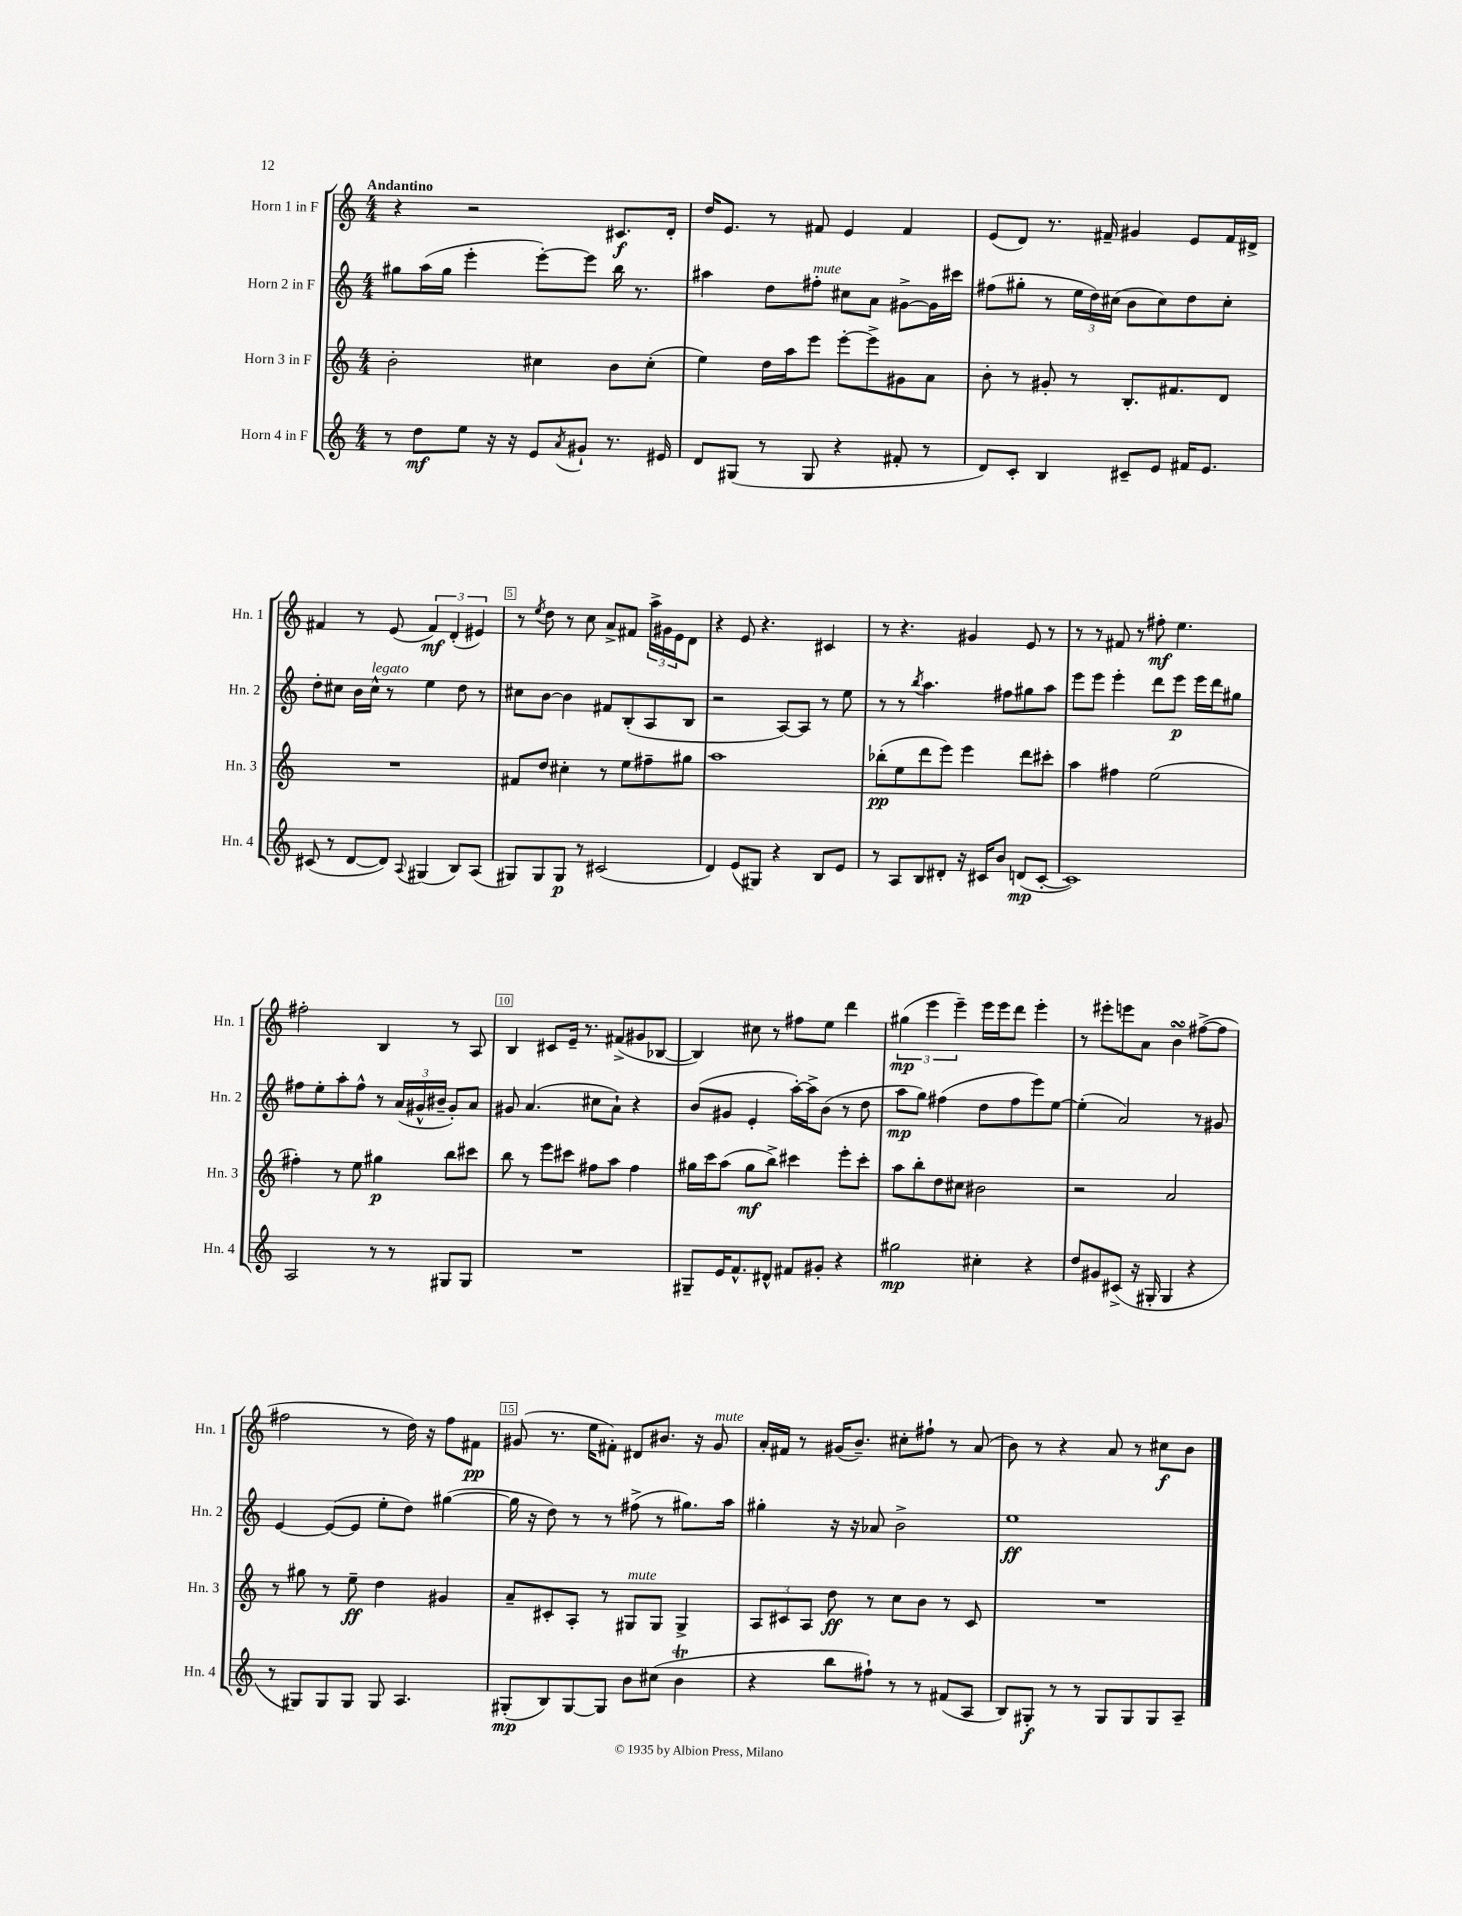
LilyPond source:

<<
\new StaffGroup <<
\new Staff = "s0" \with { instrumentName = "Horn 1 in F" shortInstrumentName = "Hn. 1" } {
    \clef treble \key c \major \numericTimeSignature \time 4/4 \tempo "Andantino"
    r4 r2 cis'8.\f d'16-. |
    d''16 e'8. r8 fis'8 e'4 fis'4 |
    e'8( d'8) r8. fis'16-- gis'4 e'8 fis'16 dis'16-> |
    fis'4 r8 e'8( \tuplet 3/2 { fis'4\mf) d'4-.( eis'4) } |
    r8 \acciaccatura { e''8 } d''8 r8 c''8 a'8-> fis'8 \tuplet 3/2 { a''16-> gis'16 e'16 } d'8 |
    r4 e'8 r4. cis'4 |
    r8 r4. gis'4 e'8 r8 |
    r8 r8 fis'8 r8 fis''8-.\mf e''4. |
    fis''2-. b4 r8 a8 |
    b4 cis'8 e'16-- r8. fis'8->( gis'8 bes8~ |
    bes4) cis''8 r8 fis''8 e''8 d'''4 |
    \tuplet 3/2 { gis''4\mp( e'''4 e'''4--) } e'''16 e'''16 d'''8 e'''4-. |
    r8 eis'''8-. e'''8 a'8 b'4\turn fis''8~->( fis''8 |
    fis''2 r8 d''16) r16 fis''8 fis'8\pp |
    gis'8( r8. e''16 fis'8-.) dis'8 bis'8. r16 gis'8^\markup { \italic "mute" } |
    a'16-. fis'16 r8 gis'16( b'8.--) cis''8-. fis''8-! r8 a'8( |
    b'8) r8 r4 a'8 r8 cis''8\f b'8 \bar "|." |
}
\new Staff = "s1" \with { instrumentName = "Horn 2 in F" shortInstrumentName = "Hn. 2" } {
    \clef treble \key c \major \numericTimeSignature \time 4/4
    gis''8 a''16( gis''16 e'''4-. e'''8~-.) e'''8 b''16 r8. |
    ais''4 d''8 fis''8-.^\markup { \italic "mute" } cis''8 a'8 gis'8~-> gis'16 cis'''16 |
    fis''8( gis''8-. r8 \tuplet 3/2 { e''16 d''16) cis''16( } b'8 cis''8) d''8 cis''8-. |
    d''8-. cis''8 b'16 cis''16-^^\markup { \italic "legato" } r8 e''4 d''8 r8 |
    cis''8 b'8~ b'4 fis'8 b8-.( a8 b8 |
    r2 a8~) a8 r8 e''8 |
    r8 r8 \acciaccatura { b''8 } a''4. fis''8 gis''8 a''8 |
    e'''8 e'''8 e'''4-. d'''8 e'''8\p e'''16 d'''16 gis''8 |
    fis''8 e''8-. a''8-. fis''8-^ r8 \tuplet 3/2 { a'16( gis'16-^ bis'16-- } gis'8-.) a'8 |
    gis'8 a'4.( cis''8 a'8-!) r4 |
    b'8( gis'8 e'4-. a''16~-.) a''16-> b'8( r8 d''8 |
    a''8\mp g''8) fis''4( d''8 fis''8 e'''8) e''8~ |
    e''4-.( a'2) r8 gis'8 |
    e'4~ e'8~( e'8 e''8-. d''8) gis''4~( |
    gis''16 r16 d''8) r8 r8 fis''8->( r8 gis''8.) a''16 |
    gis''4-. r16 r16 aes'8 b'2-> |
    e''1\ff \bar "|." |
}
\new Staff = "s2" \with { instrumentName = "Horn 3 in F" shortInstrumentName = "Hn. 3" } {
    \clef treble \key c \major \numericTimeSignature \time 4/4
    b'2-. cis''4 b'8 cis''8-.( |
    e''4) d''16 a''16 e'''8 e'''8~-. e'''8-> gis'8 a'8 |
    b'8-. r8 gis'8-. r8 b8.-. fis'8. d'8 |
    R1 |
    fis'8 d''8 cis''4-. r8 e''8 fis''8-- gis''8 |
    a''1 |
    bes''8-.\pp( e''8 d'''8 e'''8) e'''4 d'''8 cis'''8-. |
    a''4 fis''4 e''2( |
    fis''4-.) r8 e''8 gis''4\p b''8 cis'''8 |
    b''8 r8 e'''8 cis'''8 fis''8 a''8 fis''4 |
    gis''16 c'''16 a''8( gis''8\mf b''8->) cis'''4 e'''8-. cis'''8-. |
    a''8 b''8-. d''8 cis''8 bis'2 |
    r2 a'2 |
    r8 gis''8 r8 e''8--\ff d''4 gis'4 |
    a'8-- cis'8-. a8-. r8 gis8^\markup { \italic "mute" } gis8 gis4-> |
    \tuplet 3/2 { a8 cis'8 a8 } d''8\ff r8 c''8 b'8 r8 cis'8 |
    R1 \bar "|." |
}
\new Staff = "s3" \with { instrumentName = "Horn 4 in F" shortInstrumentName = "Hn. 4" } {
    \clef treble \key c \major \numericTimeSignature \time 4/4
    r8 d''8\mf e''8 r16 r16 e'8 \acciaccatura { a'8 } gis'8-! r8. eis'16 |
    d'8 gis8( r8 gis8 r4 fis'8-. r8 |
    d'8) c'8-. b4 cis'8-- e'8 fis'16 e'8. |
    cis'8( r8 d'8~ d'8) \appoggiatura { a8 } gis4( b8) a8( |
    gis8) gis8 gis8\p r8 cis'2( |
    d'4) e'8( gis8) r4 b8 e'8 |
    r8 a8 b8 dis'8-. r16 cis'16 b'8 d'8\mp( cis'8~-. |
    cis'1) |
    a2 r8 r8 gis8 gis8 |
    R1 |
    gis8-- e'16 f'8.-^ dis'8-^ fis'8 gis'8-. r4 |
    gis''2\mp cis''4-. r4 |
    d''8 gis'8 cis'8->( r16 gis16-. gis4 r4 |
    r8 gis8) gis8 gis8 gis8 a4. |
    gis8-.\mp( b8) gis8~ gis8 b'8 cis''8( b'4\trill |
    r4 b''8 fis''8-!) r8 r8 fis'8( a8 |
    b8) gis8-.\f r8 r8 gis8 gis8 gis8 a8-- \bar "|." |
}
>>
>>
\layout { \context { \Score \override BarNumber.break-visibility = ##(#f #t #t) barNumberVisibility = #(every-nth-bar-number-visible 5) \override BarNumber.stencil = #(make-stencil-boxer 0.1 0.3 ly:text-interface::print) } }
